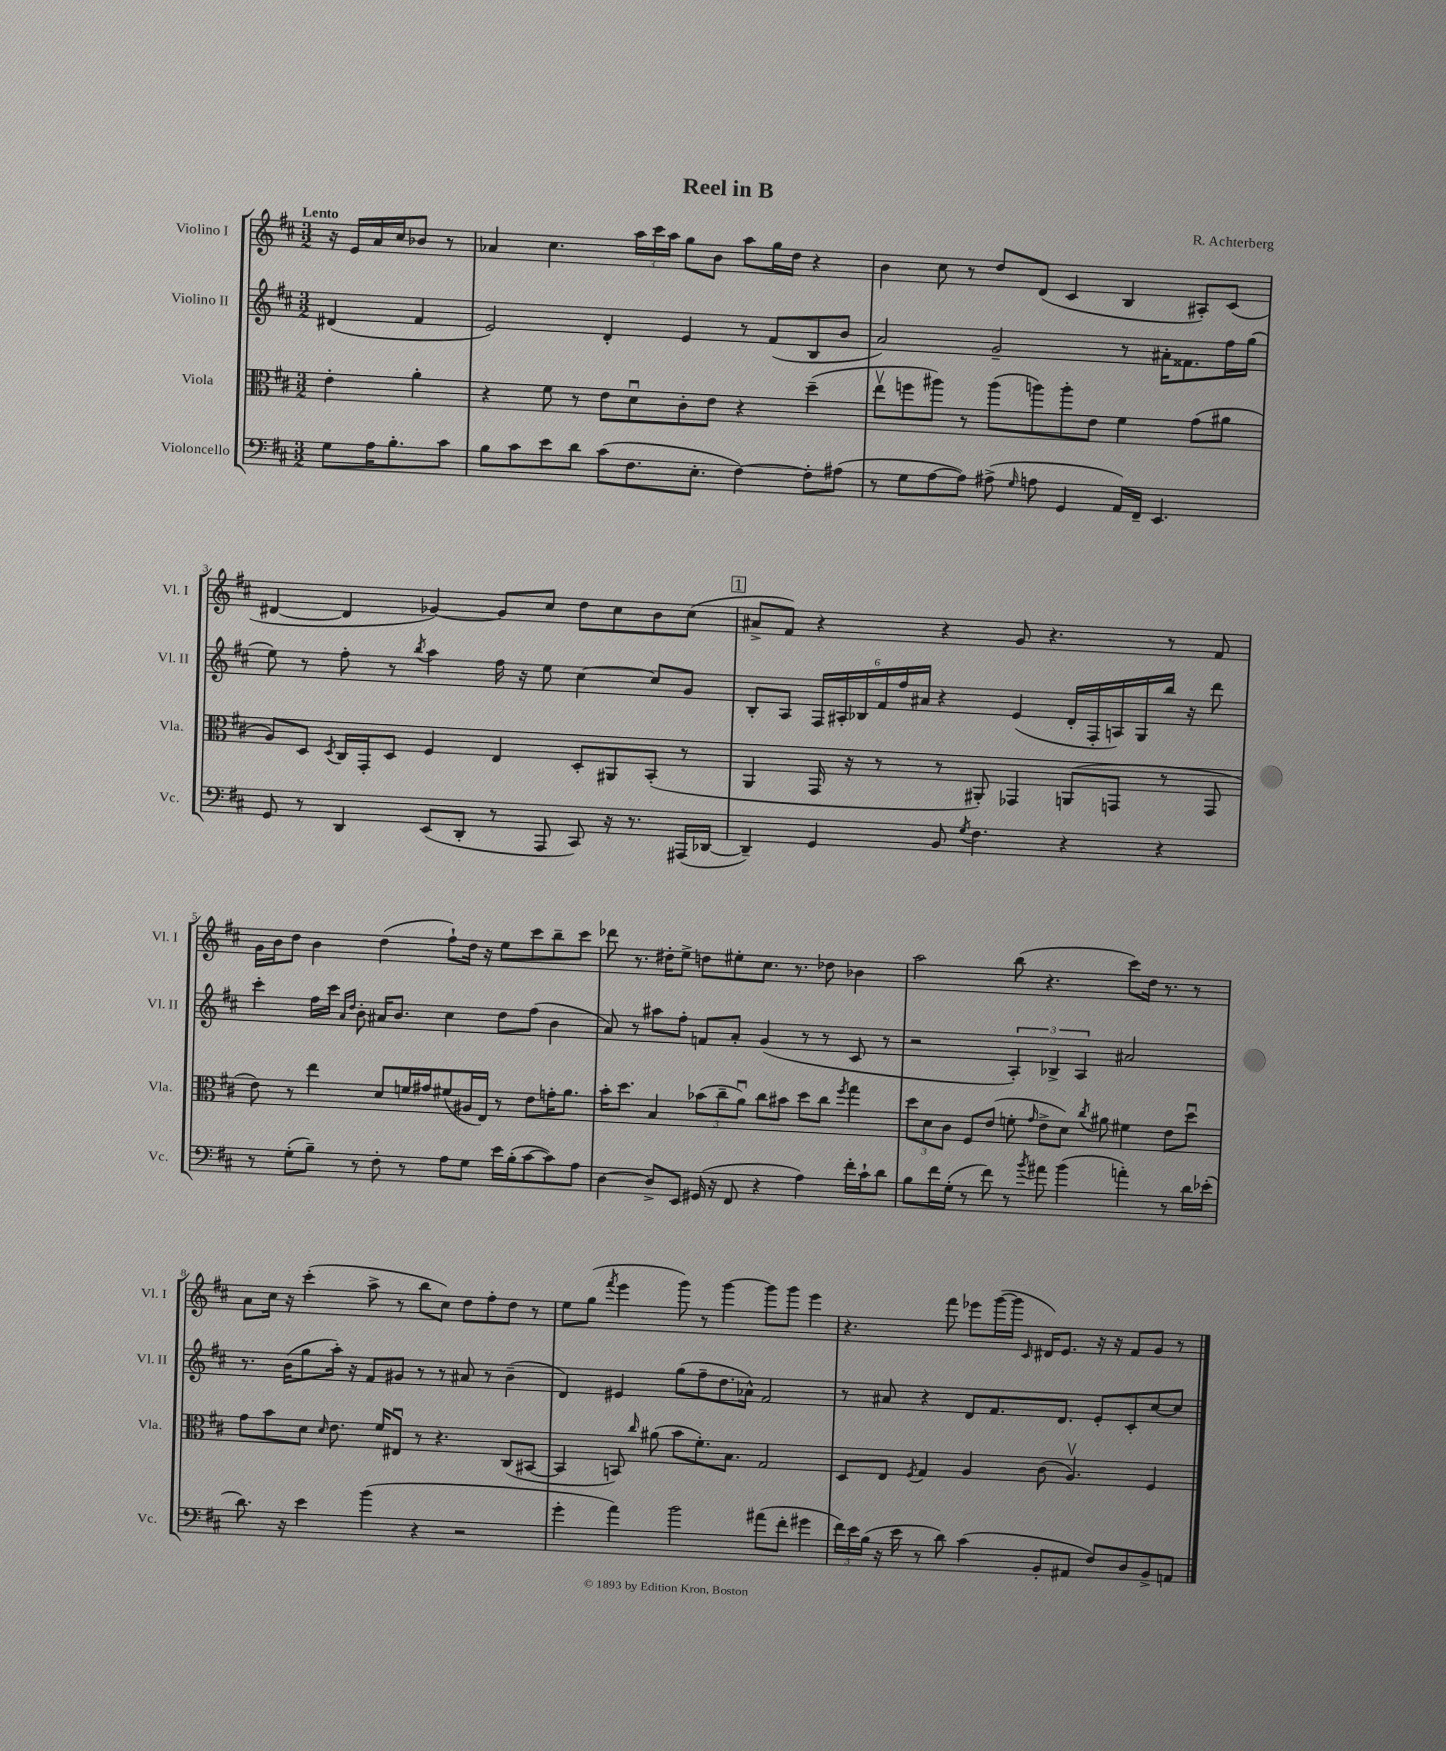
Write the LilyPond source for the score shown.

\header { title = "Reel in B" composer = "R. Achterberg" }
<<
\new StaffGroup <<
\new Staff = "s0" \with { instrumentName = "Violino I" shortInstrumentName = "Vl. I" } {
    \clef treble \key d \major \numericTimeSignature \time 3/2 \partial 2 \tempo "Lento"
    \autoBeamOff r16 e'16[ a'16 cis''16 bes'8] r8 |
    aes'4 cis''4. \tuplet 3/2 { a''16[ cis'''16 a''16] } g''8[ b'8] a''8[ g''16 d''16] r4 |
    b'4 cis''8 r8 d''8[ d'8]( cis'4 b4 ais8[-.) cis'8]( |
    dis'4~ dis'4 ges'4~) ges'8[ cis''8] d''8[ cis''8 b'8 cis''8]( |
    \mark \markup { \box "1" } ais'8[-> fis'8]) r4 r4 g'8 r4. r8 fis'8 |
    g'16[ b'16 d''8] b'4 d''4( fis''8[-!) d''16] r16 e''8[ cis'''8 b''8-- cis'''8] |
    des'''8 r8. dis''16[-. e''8]-> d''8[ eis''8-. cis''8.] r8. des''8 bes'4 |
    a''2 b''8( r4. cis'''8[) d''16] r8. r8 |
    a'8[ cis''16] r16 cis'''4-.( a''8-> r8 b''8[ cis''8]) d''8[ fis''8-. d''8] r8 |
    e''8[ g''8]( \acciaccatura { fis'''8 } e'''4 g'''8) r8 g'''4~ g'''8[ g'''8] e'''4 |
    r4. fis'''8 ees'''8[ g'''16~( g'''16] \grace { cis'16 } dis'16[) e'8.] r16 r16 fis'8[ g'8] r8 \bar "|." |
}
\new Staff = "s1" \with { instrumentName = "Violino II" shortInstrumentName = "Vl. II" } {
    \clef treble \key d \major \numericTimeSignature \time 3/2 \partial 2
    \autoBeamOff dis'4( fis'4 |
    e'2) d'4-. e'4 r8 fis'8[( b8 b'8] |
    a'2) g'2-- r8 ais'16[-. fisis'8. fis''16 g''16]( |
    e''8) r8 fis''8-. r8 \acciaccatura { b''8 } a''4 fis''16 r16 e''8 cis''4~ cis''8[ g'8] |
    \mark \markup { \box "1" } b8[-. a8] \tuplet 6/4 { fis16[ ais16-. bes16 fis'16 fis''16 ais'16] } r4 e'4( d'16[-. fis16-. a16) g16 b''16] r16 d'''8 |
    cis'''4-. fis''16[ cis'''16] \grace { a'16[ d''16] } b'8-. ais'16[ b'8.] cis''4 d''8[ fis''8]( b'4 |
    a'8) r8 ais''8[ fis''8]-. f'8[ a'8]-. g'4( r8 r8 cis'8 r8 |
    r2 \tuplet 3/2 { a4-.) bes4-> a4 } ais'2 |
    r8. b'16[( g''8 a''16]-.) r16 fis'8[ gis'8] r8 r8 ais'8 r8 b'4--( |
    d'4) eis'4 g''8[( fis''8-- d''8. aes'16]-^) fis'2 |
    r8 ais'8 r4 d'8[ fis'8. d'8.] e'8[-. cis'8-. cis''8~ cis''8] \bar "|." |
}
\new Staff = "s2" \with { instrumentName = "Viola" shortInstrumentName = "Vla." } {
    \clef alto \key d \major \numericTimeSignature \time 3/2 \partial 2
    \autoBeamOff e'4-. a'4-. |
    r4 fis'8 r8 e'8[ d'8\downbow cis'8-. e'8] r4 d''4--( |
    e''8[\upbow f''8 ais''8]) r8 ais''8[( a''8) a''8-. e'8] fis'4 g'8[( ais'8] |
    a8[) d8] \acciaccatura { d8 } cis16[ g,16-. d8] fis4 e4 d8[-. ais,8 b,8]-.( r8 |
    \mark \markup { \box "1" } a,4 g,16 r16 r8 r8 ais,8-.) ges,4 a,8[( g,8] r8 g,8 |
    e'8) r8 e''4 d'8[ f'16 gis'16 fis'8( ais16 e16]) r8 e'8[ g'16-. a'8.] |
    b'16[-. d''8.] b4 \tuplet 3/2 { bes'8[( cis''8-- a'8]\downbow) } cis''8[ bis'8] d''8[ cis''8] \acciaccatura { fis''8 } g''4 |
    \tuplet 3/2 { d''8[ d'8 cis'8] } fis8[ e'8]( f'8-. \grace { g'16 } e'8[-> d'8]) \acciaccatura { cis''8 } ais'8 fis'4 e'8[ d''8]\downbow |
    g'8[ b'8 d'8] \grace { d'16 } e'8. fis'16[ eis8]\downbow r8 r4. cis8[( bis,8]~ |
    bis,4 b,8) \grace { cis''16 } ais'8( b'8[ fis'8.-.) b8.] g2 |
    d8[ e8] \acciaccatura { fis8 } g4 a4 cis'8( a4.\upbow) fis4 \bar "|." |
}
\new Staff = "s3" \with { instrumentName = "Violoncello" shortInstrumentName = "Vc." } {
    \clef bass \key d \major \numericTimeSignature \time 3/2 \partial 2
    \autoBeamOff g8[ a16 b8.-. cis'8] |
    b8[ cis'8 e'8 d'8] cis'8[( fis8. e8.]-. fis4~) fis8[-. ais8]( |
    r8 g8[ a8~ a8]) ais8->( \grace { g16 } a8 g,4 a,16[) fis,16]-- e,4. |
    g,8 r8 d,4 e,8[( d,8]-. r8 a,,8 cis,8) r16 r8. ais,,16[( des,16]~ |
    \mark \markup { \box "1" } des,4--) g,4 b,8 \acciaccatura { g8 } fis4. r4 r4 |
    r8 g8[-.( b8]--) r8 fis8-. r8 a8[ g8] e'16[ b16-.( cis'8~ cis'8) a8] |
    d4~ d8[-> e,8] gis,16( r16 fis,8 r4 a4) fis'16[-. cis'16-! d'8] |
    b8[ fis'16 g16]-.( r8 fis'8) r8 \acciaccatura { b'8 } ais'8 b'4( a'4-.) r8 d'16[ ees'16]-.( |
    d'8.) r16 e'4 b'4( r4 r2 |
    g'4-. a'4) b'2 ais'8[( fis'8]-. gis'4 |
    \tuplet 3/2 { fis'16[) e'16 b16]( } r16 e'16 r8 d'8) cis'4( b,8[-. ais,8] fis8[) d8 b,8-> a,8] \bar "|." |
}
>>
>>
